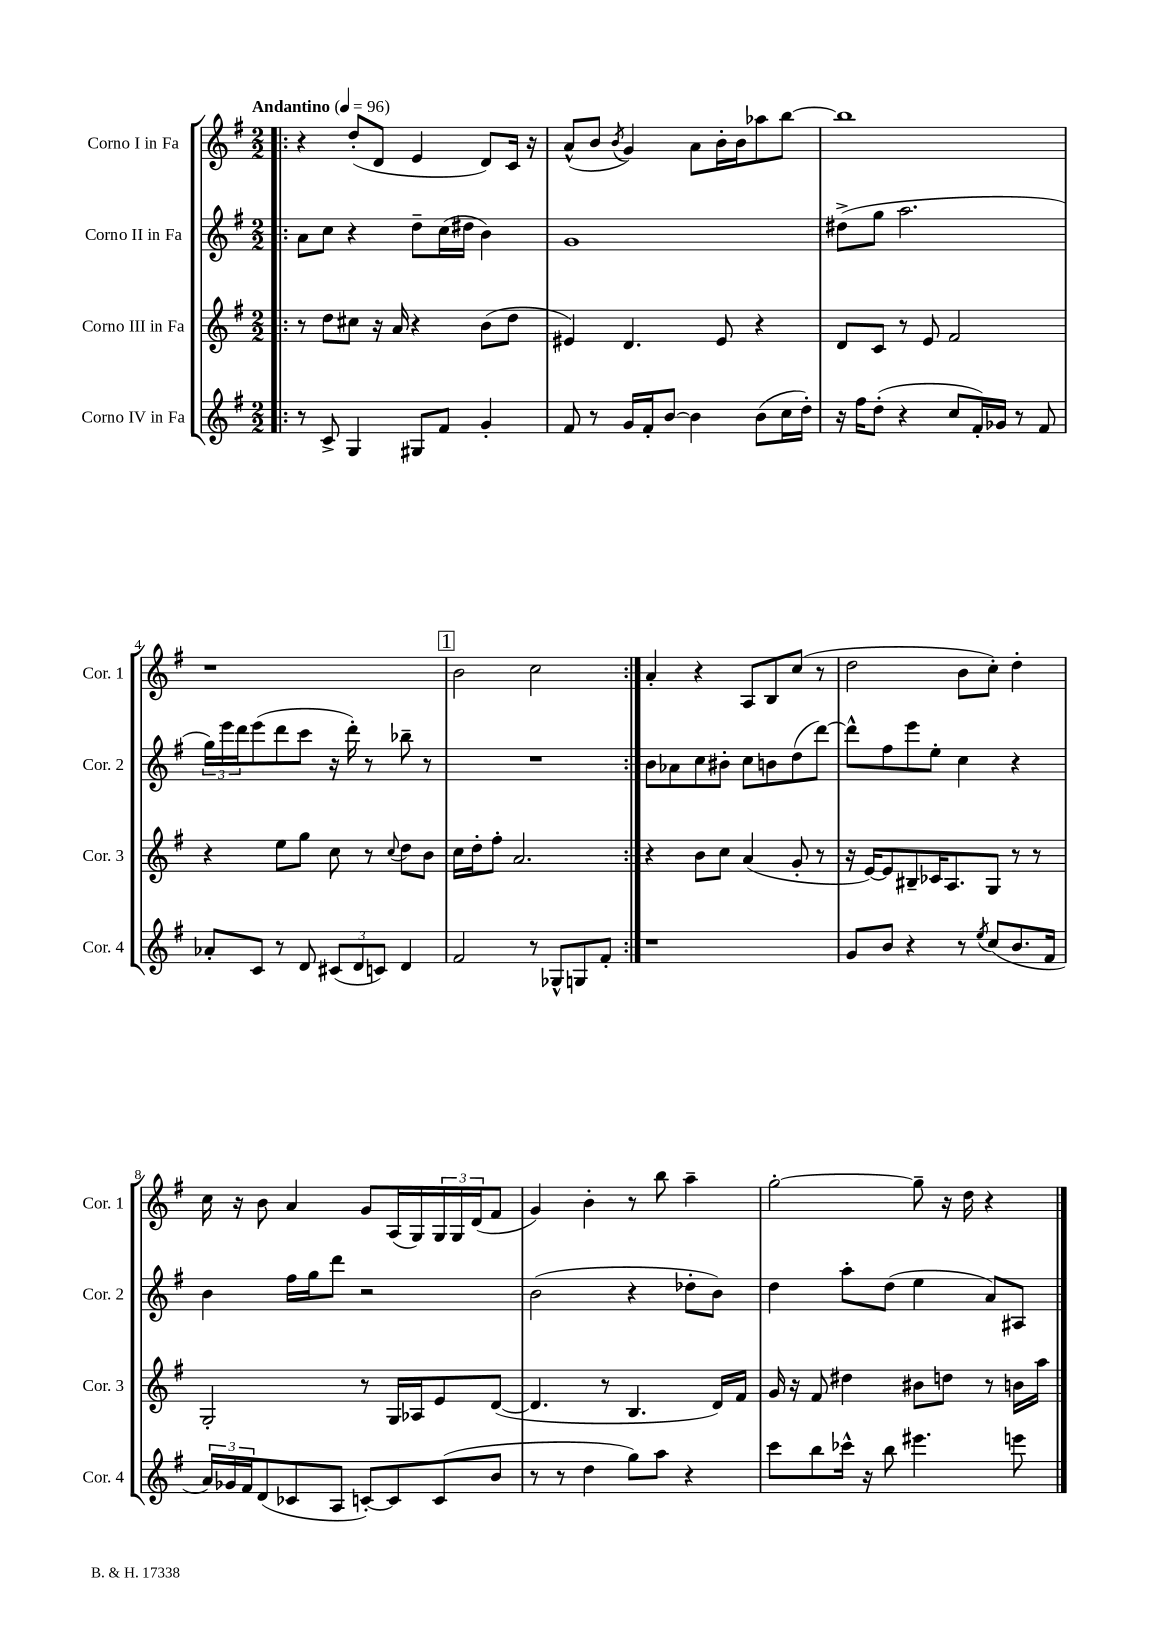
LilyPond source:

<<
\new StaffGroup <<
\new Staff = "s0" \with { instrumentName = "Corno I in Fa" shortInstrumentName = "Cor. 1" } {
    \clef treble \key g \major \numericTimeSignature \time 2/2 \tempo "Andantino" 4 = 96
    \repeat volta 2 { \bar ".|:" r4 d''8-.( d'8 e'4 d'8) c'16 r16 |
    a'8-^( b'8 \acciaccatura { b'8 } g'4) a'8 b'16-. b'16 aes''8 b''8~ |
    b''1 |
    r1 |
    \mark \markup { \box "1" } b'2 c''2 | }
    a'4-. r4 a8 b8 c''8( r8 |
    d''2 b'8 c''8-.) d''4-. |
    c''16 r16 b'8 a'4 g'8 a16( g16) \tuplet 3/2 { g16 g16 d'16( } fis'8 |
    g'4) b'4-. r8 b''8 a''4-- |
    g''2~-. g''8-- r16 d''16 r4 \bar "|." |
}
\new Staff = "s1" \with { instrumentName = "Corno II in Fa" shortInstrumentName = "Cor. 2" } {
    \clef treble \key g \major \numericTimeSignature \time 2/2
    \repeat volta 2 { \bar ".|:" a'8 c''8 r4 d''8-- c''16( dis''16 b'4) |
    g'1 |
    dis''8->( g''8 a''2. |
    \tuplet 3/2 { g''16) e'''16 d'''16 } e'''8( d'''8 c'''8 r16 d'''16-.) r8 bes''8-- r8 |
    \mark \markup { \box "1" } R1 | }
    b'8 aes'8 c''8 bis'8-. c''8 b'8 d''8( d'''8~) |
    d'''8-^ fis''8 e'''8 e''8-. c''4 r4 |
    b'4 fis''16 g''16 d'''8 r2 |
    b'2( r4 des''8-. b'8) |
    d''4 a''8-. d''8( e''4 a'8) ais8 \bar "|." |
}
\new Staff = "s2" \with { instrumentName = "Corno III in Fa" shortInstrumentName = "Cor. 3" } {
    \clef treble \key g \major \numericTimeSignature \time 2/2
    \repeat volta 2 { \bar ".|:" r8 d''8 cis''8 r16 a'16 r4 b'8( d''8 |
    eis'4) d'4. eis'8 r4 |
    d'8 c'8 r8 e'8 fis'2 |
    r4 e''8 g''8 c''8 r8 \appoggiatura { c''8 } d''8 b'8 |
    \mark \markup { \box "1" } c''16 d''16-. fis''8-. a'2. | }
    r4 b'8 c''8 a'4( g'8-. r8 |
    r16 e'16~) e'8 bis8-- ces'16 a8. g8 r8 r8 |
    g2-. r8 g16 aes16 e'8 d'8~( |
    d'4. r8 b4. d'16) fis'16 |
    g'16 r16 fis'8 dis''4 bis'8 d''8 r8 b'16 a''16 \bar "|." |
}
\new Staff = "s3" \with { instrumentName = "Corno IV in Fa" shortInstrumentName = "Cor. 4" } {
    \clef treble \key g \major \numericTimeSignature \time 2/2
    \repeat volta 2 { \bar ".|:" r8 c'8-> g4 gis8 fis'8 g'4-. |
    fis'8 r8 g'16 fis'16-. b'8~ b'4 b'8( c''16 d''16-.) |
    r16 fis''16 d''8-.( r4 c''8 fis'16-.) ges'16 r8 fis'8 |
    aes'8-. c'8 r8 d'8 \tuplet 3/2 { cis'8( d'8 c'8) } d'4 |
    \mark \markup { \box "1" } fis'2 r8 ges8-^ g8 fis'8-. | }
    r1 |
    g'8 b'8 r4 r8 \acciaccatura { e''8 } c''8( b'8. fis'16 |
    \tuplet 3/2 { a'16) ges'16 fis'16 } d'8( ces'8 a8 c'8~-.) c'8 c'8( b'8 |
    r8 r8 d''4 g''8) a''8 r4 |
    c'''8 b''8 ces'''16-^ r16 b''8 eis'''4. e'''8 \bar "|." |
}
>>
>>
